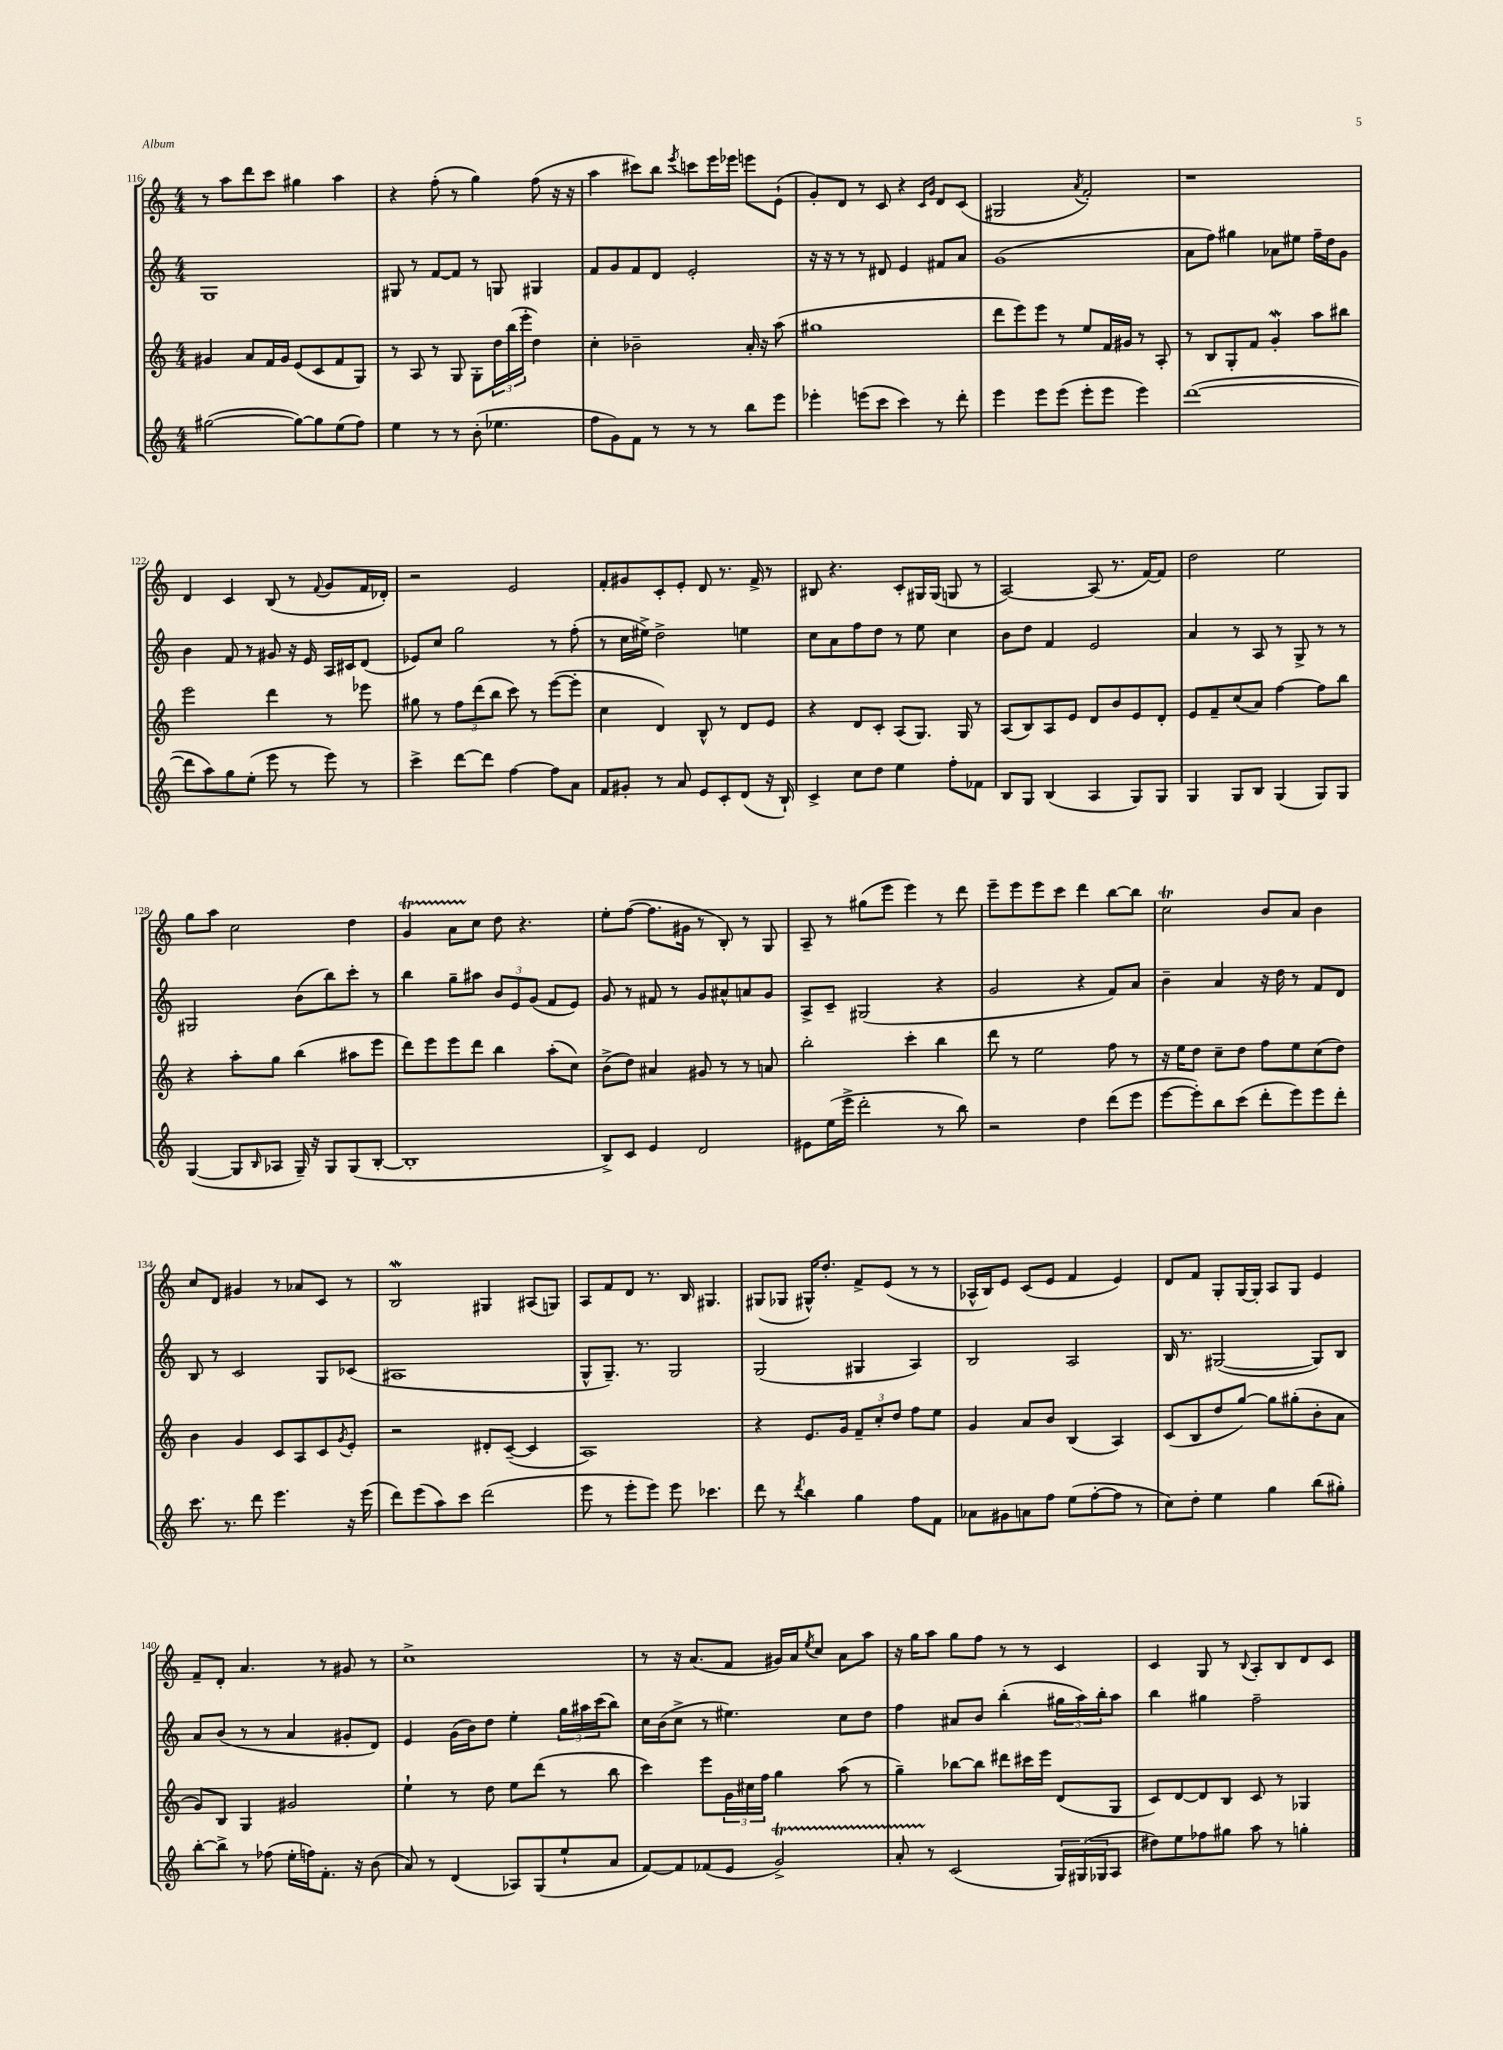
<<
\new StaffGroup <<
\new Staff = "s0" {
    \clef treble \key c \major \numericTimeSignature \time 4/4
    r8 a''8 d'''8 c'''8 gis''4 a''4 |
    r4 f''8-.( r8 g''4) f''8( r16 r16 |
    a''4 cis'''8) b''8 \acciaccatura { e'''8 } c'''8 e'''16 ees'''16 e'''8 e'8-!( |
    g'8-.) d'8 r8 c'8 r4 \grace { c'16 g'16 } d'8 c'8( |
    gis2 \acciaccatura { a'8 } f'2-.) |
    r1 |
    d'4 c'4 b8( r8 \appoggiatura { f'8 } g'8 f'16 des'16-.) |
    r2 e'2 |
    f'8-. gis'8 c'8-. e'8-. d'8 r8. f'16-> r8 |
    bis8 r4. c'8-. gis16 gis16( g8 r8 |
    a2~) a8( r8. f'16~) f'8 |
    d''2 e''2 |
    g''8 a''8 c''2 d''4 |
    g'4\startTrillSpan a'8 c''8\stopTrillSpan d''8 r4. |
    e''8-. f''8~( f''8. gis'16 r8 b8-.) r8 g8 |
    a8-- r8 gis''8( e'''8 e'''4) r8 d'''8 |
    e'''8-- e'''8 e'''8 c'''8 d'''4 b''8~ b''8 |
    c''2\trill b'8 a'8 b'4 |
    c''8 d'8 gis'4 r8 aes'8 c'8 r8 |
    b2\mordent gis4 ais8( g8) |
    a8 f'8 d'8 r8. b16 gis4. |
    gis8( ges8 gis16-^) d''8.-. f'8-> e'8( r8 r8 |
    aes16-^ b16) e'8 c'8( e'8 f'4 e'4) |
    d'8 f'8 g8-. g16~ g16-. a8 g8 e'4 |
    f'8-- d'8-. a'4. r8 gis'8 r8 |
    c''1-> |
    r8 r16 a'8.( f'8 gis'16) a'16 \acciaccatura { e''8 } c''8 a'8 a''8 |
    r16 g''16 a''8 g''8 f''8 r8 r8 c'4 |
    c'4 g8 r8 \appoggiatura { b8 } a8-. b8 d'8 c'8 \bar "|." |
}
\new Staff = "s1" {
    \clef treble \key c \major \numericTimeSignature \time 4/4
    g1 |
    gis8 r8 f'8~ f'8 r8 g8 gis4 |
    f'8 g'8 f'8 d'8 e'2-. |
    r16 r16 r8 r8 dis'8 e'4 fis'8 a'8 |
    g'1( |
    a'8 f''8) gis''4 aes'8 eis''8 f''16-- d''16 g'8 |
    b'4 f'8 r8 gis'8 r16 e'16 a16 cis'16 d'8( |
    ees'8) c''8 g''2 r8 f''8-.( |
    r8 c''16 eis''16->) d''2-> e''4 |
    c''8 a'8 f''8 d''8 r8 e''8 c''4 |
    b'8 d''8 f'4 e'2 |
    a'4 r8 a8 r8 g8-> r8 r8 |
    gis2 b'8( b''8) c'''8-. r8 |
    b''4 g''8-- ais''8 \tuplet 3/2 { b'8 e'8 g'8( } f'8 e'8) |
    g'8 r8 fis'8 r8 g'8 ais'8-^ a'8 g'8 |
    a8-> c'8-- gis2( r4 |
    g'2 r4 f'8) a'8 |
    b'4-- a'4 r16 d''16 r8 f'8 d'8 |
    b8 r8 c'2 g8 ces'8( |
    ais1 |
    g8-^ g8.--) r8. g2 |
    g2( gis4 a4) |
    b2 a2 |
    b16 r8. gis2~( gis8) b8 |
    a'8 b'8( r8 r8 a'4 gis'8-. d'8) |
    e'4 g'16( b'16) d''8 e''4-. \tuplet 3/2 { g''16 ais''16 c'''16( } b''8) |
    c''16 b'16( c''8-> r8 eis''4.) c''8 d''8 |
    f''4 ais'8 b'8 b''4-.( \tuplet 3/2 { gis''16 a''16) b''16-. } a''8 |
    b''4 gis''4 f''2-- \bar "|." |
}
\new Staff = "s2" {
    \clef treble \key c \major \numericTimeSignature \time 4/4
    gis'4 a'8 f'16 gis'16 e'8( c'8 f'8 g8) |
    r8 a8 r8 g8 g8-. \tuplet 3/2 { d''16 b''16( e'''16-. } d''4) |
    c''4-. bes'2-- a'16-. r16 a''8( |
    gis''1 |
    d'''8 e'''8) e'''8 r8 e''8 f'16 gis'16 r8 a8-. |
    r8 b8 g8-. f'8 g'4-.\mordent a''8 bis''8 |
    e'''2 d'''4 r8 ees'''8 |
    gis''8 r8 \tuplet 3/2 { f''8 d'''8( b''8 } c'''8) r8 e'''8~( e'''8-. |
    c''4 d'4) b8-^ r8 d'8 e'8 |
    r4 d'8 c'8-. a8( g8.) g16 r8 |
    a8( b8) a8 e'8 d'8 b'8 e'8 d'8-. |
    e'8 f'8-- c''8( a'8) f''4~ f''8 b''8 |
    r4 a''8-. g''8 b''4( ais''8 e'''8 |
    d'''8) e'''8 e'''8 d'''8 b''4 a''8-.( c''8) |
    b'8->( d''8) ais'4 gis'8 r8 r8 a'8 |
    b''2-. c'''4-. b''4 |
    d'''8 r8 e''2 f''8 r8 |
    r16 e''16 d''8 c''8-- d''8 f''8 e''8 c''8( d''8) |
    b'4 g'4 c'8 a8 c'8 \acciaccatura { g'8 } e'8-. |
    r2 dis'8-. c'8~--( c'4 |
    a1) |
    r4 e'8. g'16 \tuplet 3/2 { f'8-- c''8-. d''8 } f''8 e''8 |
    g'4 a'8 b'8 b4( a4) |
    c'8( b8 d''8 g''8~) g''8 gis''8-.( b'8-. a'8 |
    g'8) b8 g4 gis'2 |
    e''4-! r8 d''8 e''8 d'''8( r8 b''8 |
    c'''4) e'''8 \tuplet 3/2 { g'16 cis''16 f''16 } g''4 a''8( r8 |
    g''4--) bes''8~ bes''8 dis'''8 cis'''16 e'''16 d'8( g8 |
    c'8) d'8~ d'8 b8 c'8 r8 ges4 \bar "|." |
}
\new Staff = "s3" {
    \clef treble \key c \major \numericTimeSignature \time 4/4
    gis''2~( gis''8~) gis''8 e''8( f''8) |
    e''4 r8 r8 b'8-.( ees''4. |
    f''8 g'8) f'8 r8 r8 r8 b''8 e'''8 |
    ees'''4-. e'''8( c'''8 c'''4) r8 d'''8-. |
    e'''4 e'''8 e'''8( e'''8-. e'''8 e'''4) |
    d'''1~( |
    d'''8 a''8) g''8 e''8-.( e'''8 r8 e'''8) r8 |
    c'''4-> d'''8~ d'''8 f''4~ f''8 a'8 |
    f'8 gis'8-. r8 a'8 e'8 c'8-. d'8( r16 b16-!) |
    c'4-> c''8 d''8 e''4 f''8-. fes'8 |
    b8 g8 b4( a4 g8) g8 |
    g4 g8 b8 g4( g8) g8 |
    g4~( g8 \grace { b16 } aes8 g16--) r16 g8 g8( b8~-. |
    b1-. |
    b8->) c'8 e'4 d'2 |
    eis'8 e''16( e'''16-> d'''2-. r8 b''8) |
    r2 d''4 d'''8( e'''8 |
    e'''8~ e'''8-.) b''8 c'''8( d'''8-. e'''8) e'''8 d'''8-. |
    c'''8. r8. d'''8 e'''4. r16 e'''16( |
    d'''8) e'''8( a''8) c'''8 d'''2( |
    e'''8 r8 e'''8-. e'''8) e'''8 ces'''4. |
    d'''8 r8 \acciaccatura { d'''8 } b''4 g''4 f''8 f'8 |
    aes'8 gis'8 a'8 f''8 e''8( f''8~-. f''8 r8 |
    c''8) d''8-. e''4 g''4 b''8( gis''8-.) |
    b''8~-. b''8-> r8 fes''8( e''16-. f''16) f'8.-. r16 b'8( |
    a'8) r8 d'4( aes8) g8( e''8-! a'8 |
    f'8~) f'8 fes'8( e'8 g'2->\startTrillSpan) |
    a'8-. r8\stopTrillSpan c'2( \tuplet 3/2 { g16) gis16( ges16 } a8 |
    dis''8) e''8 fes''8 gis''8 a''8 r8 g''4-. \bar "|." |
}
>>
>>
\layout { \context { \Score currentBarNumber = #116 } }
